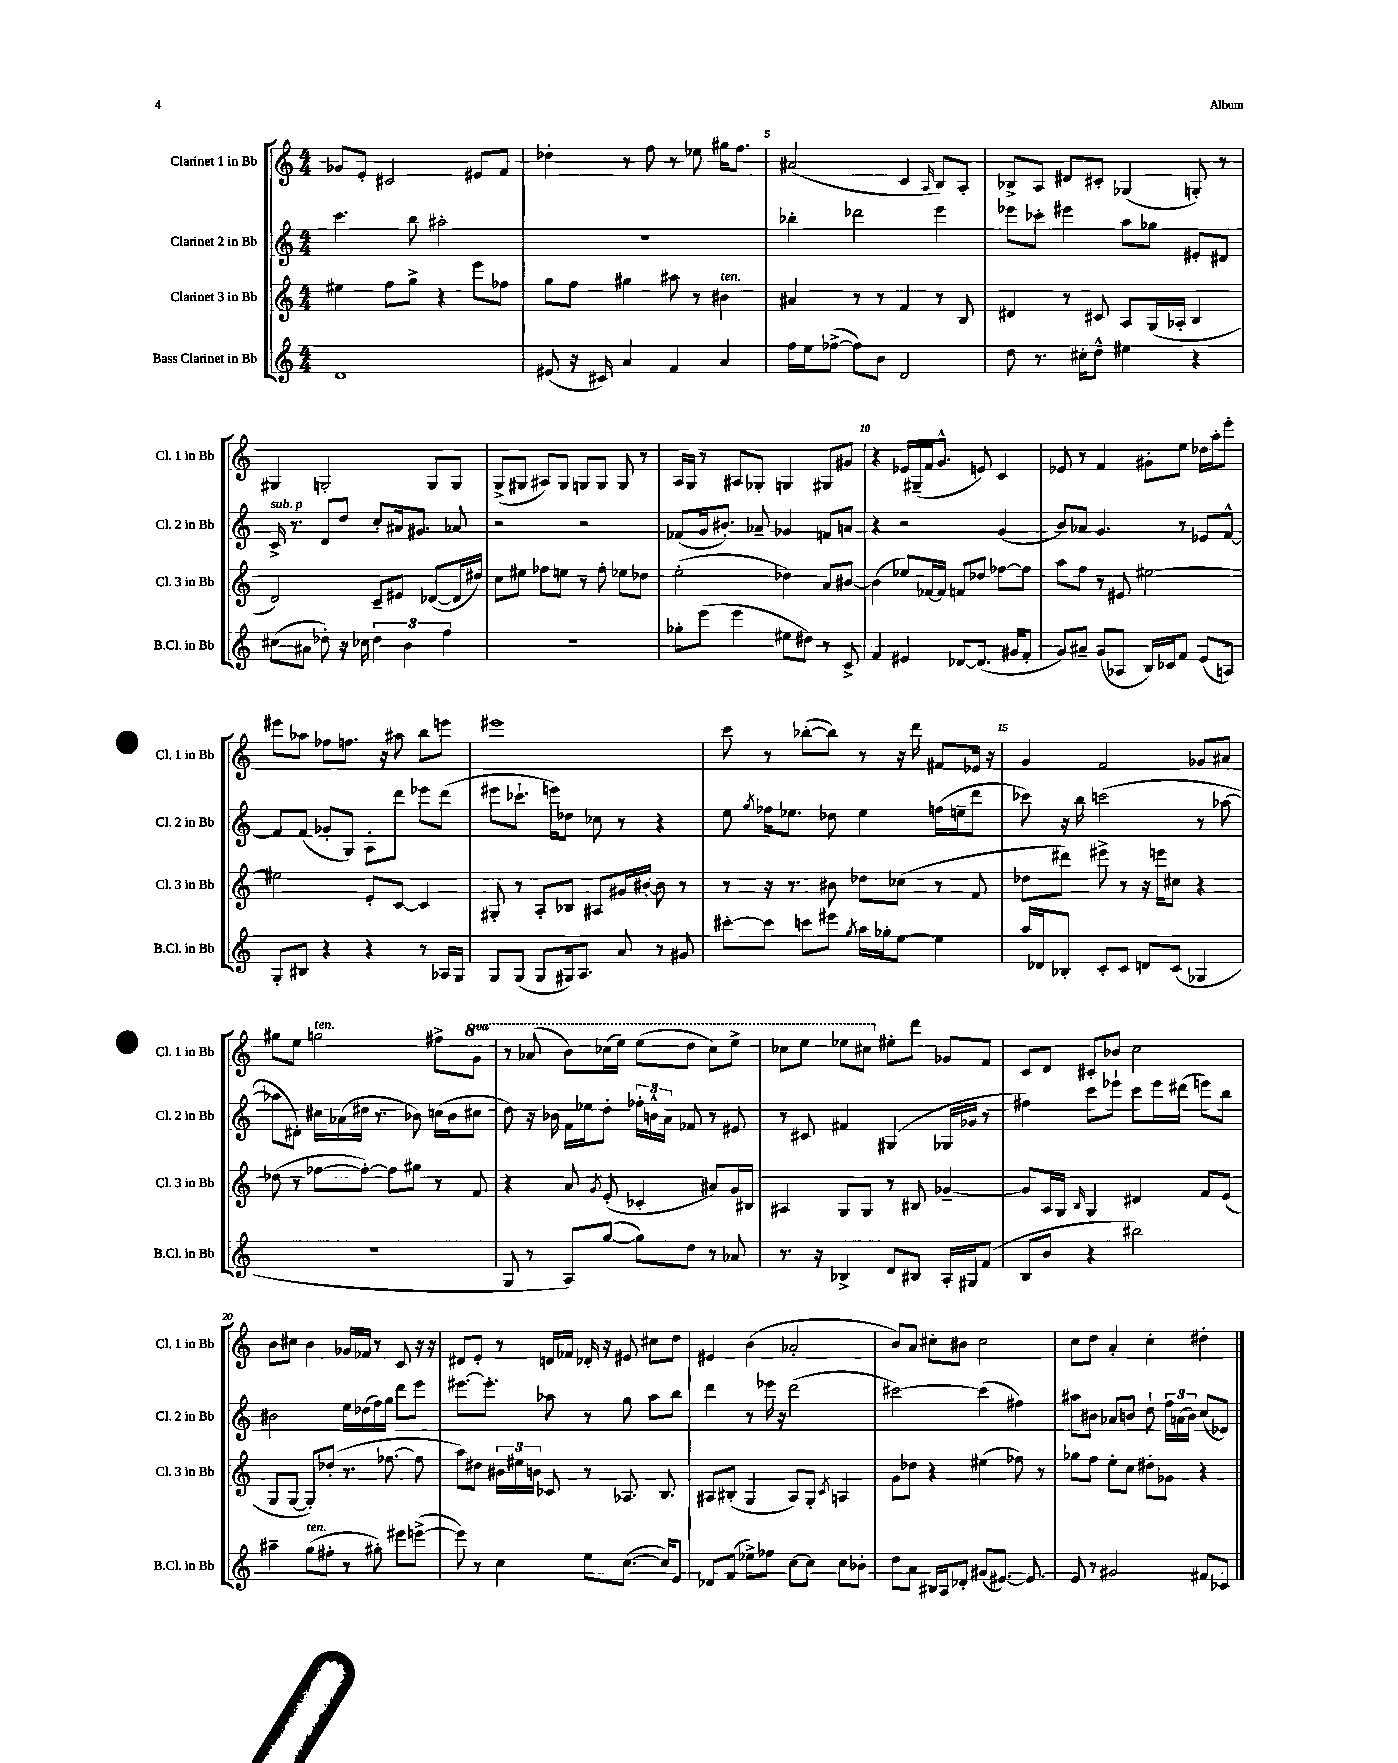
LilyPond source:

<<
\new StaffGroup <<
\new Staff = "s0" \with { instrumentName = "Clarinet 1 in Bb" shortInstrumentName = "Cl. 1 in Bb" } {
    \clef treble \key c \major \numericTimeSignature \time 4/4 \set Staff.ottavationMarkups = #ottavation-simple-ordinals
    \autoBeamOff ges'8[ e'8]-. cis'2 eis'8[ f'8] |
    des''4-. r8 f''8 r8 ees''8 gis''16[ f''8.] |
    ais'2( c'4 \grace { a16 } b8[) a8]-. |
    bes8[-> a8] dis'8[ cis'8]-. ges4( g8-.) r8 |
    gis4 g2-. g8[ g8] |
    g8[->( gis8] ais8[) gis8] g8[ g8] g8 r8 |
    a16[ g16] r8 ais8[ ges8]-. g4 gis8[ gis'8] |
    r4 ees'16[ gis16--( f'16 g'8.]-^ e'8) c'4 |
    ees'8 r8 f'4 gis'8[-. e''8] des''16[ a''16-. e'''8]-. |
    eis'''8[ aes''8] fes''8[ f''8.] r16 ais''8 b''8[ e'''8] |
    eis'''1 |
    c'''8 r8 bes''8[~-.( bes''8]) r8 r16 d'''16 fis'8[ ees'16] r16 |
    g'4 f'2 ges'8[ ais'8] |
    gis''8[ e''8] g''2^\markup { \italic "ten." } fis''8[-> \ottava #1 g''8] |
    r8 aes''8( b''8[) ces'''16( e'''16]) e'''8[( d'''8] ces'''8[) e'''8]-> |
    ces'''8[ e'''8] ees'''8[ cis'''8] \ottava #0 eis''8[-. d'''8] ges'8[ f'8] |
    c'8[ d'8] cis'8[-. bes'8] c''2 |
    b'8[ cis''8] b'4 ges'16[ fes'16] r8 c'8 r16 r16 |
    dis'8[ e'8]-. r8 d'16[ fes'16] des'16-. r16 eis'8 cis''8[ d''8] |
    eis'4 b'4( aes'2-. |
    b'8[) a'8] cis''8[-. bis'8] cis''2 |
    c''8[ d''8] a'4-. c''4-. dis''4-. \bar "|." |
}
\new Staff = "s1" \with { instrumentName = "Clarinet 2 in Bb" shortInstrumentName = "Cl. 2 in Bb" } {
    \clef treble \key c \major \numericTimeSignature \time 4/4
    \autoBeamOff c'''4. b''8 ais''2-. |
    R1 |
    bes''4-. des'''2 e'''4 |
    ees'''8[ ces'''8]-. eis'''4 a''8[ ges''8] eis'8[-. dis'8] |
    c'16->^\markup { \italic "sub. p" } r8. d'8[ d''8] c''8[-. ais'16 gis'8.] aes'8 |
    r2 r2 |
    fes'8[( g'16 bis'8.]-.) aes'8-- ges'4 f'8[ a'8] |
    r4 r2 g'4( |
    b'8[) aes'8] g'4. r8 ees'8[ f'8]~-^ |
    f'8[ f'8]( ges'8[-. g8]) a8[-. d'''8] ees'''8[ d'''8]( |
    eis'''8[ ces'''8.]-! e'''16[) des''8] ces''8 r8 r4 |
    e''8 \acciaccatura { g''8 } fes''16[ ees''8.] des''8 ees''4 f''16[( e''16-- d'''8] |
    ces'''8) r16 b''16 c'''2( r8 aes''8~ |
    aes''8[ dis'8]-.) cis''16[ aes'16( dis''16] r8. bes'8) c''16[( bes'16 cis''8] |
    d''8) r16 bes'16 f'16[ ees''16 d''8]-. \tuplet 3/2 { fes''16[-. b'16-^ a'16] } fes'8 r8 eis'8 |
    r8 cis'8 fis'4 gis4( ges16[ ges'16] r8 |
    fis''4) c'''8[ ees'''8]-! c'''8[ ees'''16 dis'''16]( e'''8[) b''8] |
    bis'2 e''16[ des''16( f''16) g''16] d'''8[ e'''8] |
    eis'''8.[~ eis'''8.]-. aes''8 r8 g''8 aes''8[ b''8] |
    d'''4 r8 ees'''16 r16 d'''2( |
    cis'''2~) cis'''4( fis''4) |
    ais''8[ bis'8] aes'8[ b'8] d''8-! \tuplet 3/2 { f''16[ a'16( b'16]) } c''8[( ees'8]) \bar "|." |
}
\new Staff = "s2" \with { instrumentName = "Clarinet 3 in Bb" shortInstrumentName = "Cl. 3 in Bb" } {
    \clef treble \key c \major \numericTimeSignature \time 4/4
    \autoBeamOff eis''4 f''8[ g''8]-> r4 e'''8[ fes''8] |
    g''8[ f''8] gis''4 ais''8 r8 bis'4^\markup { \italic "ten." } |
    ais'4 r8 r8 f'4 r8 b8 |
    dis'4 r8 cis'8 a8[ g16( aes16]-. b4 |
    d'2) c'8[-- eis'8] des'8[~( des'16 dis''16]) |
    c''8[ eis''8] fes''8[ e''8] r8 fes''8-. ees''8[ des''8] |
    e''2-.( des''4) a'8[ bis'8]~ |
    bis'4( ees''8[) fes'16~ fes'16] f'8[ des''8] fes''8[~ fes''8] |
    a''8[ f''8] r8 eis'8 eis''2~ |
    eis''2 e'8[-. c'8]~ c'4 |
    gis8-. r8 a8[-. bes8] ais8[ gis'16 bis'16]~-. bis'8 r8 |
    r8 r16 r8. bis'8 des''8[ ces''8]( r8 f'8 |
    des''8[ dis'''8]) eis'''8-> r8 r16 e'''16[ cis''8] r4 |
    des''8( r8 fes''8[~ fes''8]~-.) fes''8[ gis''8] r8 f'8 |
    r4 a'8 \acciaccatura { g'8 } e'8-.( ces'4-. ais'8[) g'16 bis16] |
    ais4 g8[ g8] r8 bis8 ges'4~-- |
    ges'8[ a16 g16] \grace { b16 } g4 dis'4 f'8[ e'8]( |
    g8[ g8]~ g8[-.) des''8]-.( r8. fes''8.~ fes''8 |
    a''8[) dis''8] \tuplet 3/2 { bis'16[ eis''16 b'16] } ces'8 r8 aes8. b8. |
    ais8[ bis8]-.( g4 ais8[) g8]-. \acciaccatura { c'8 } a4 |
    g'8[ des''8] r4 eis''4( fes''8) r8 |
    ges''8[ f''8] e''8[-. c''8] dis''8[-. ges'8] r4 \bar "|." |
}
\new Staff = "s3" \with { instrumentName = "Bass Clarinet in Bb" shortInstrumentName = "B.Cl. in Bb" } {
    \clef treble \key c \major \numericTimeSignature \time 4/4
    \autoBeamOff d'1 |
    eis'8( r16 cis'16) a'4 f'4 a'4 |
    f''16[ e''16 fes''8]~->( fes''8[) b'8] d'2 |
    d''8 r8. cis''16[-. d''8]-^ eis''4 r4 |
    cis''8[( ais'8] des''8-.) r16 ces''16 \tuplet 3/2 { des''4 b'4 f''4 } |
    r1 |
    ges''8[-. e'''8]( e'''4 eis''8[ dis''8]) r8 c'8-> |
    f'4 eis'4 des'8[~ des'8.]( gis'16[ f'8]-. |
    g'8[) ais'8]-- g'8[( aes8] b16[) ces'16 f'8] e'8[( a8]) |
    g8[-. bis8] r4 r4 r8 aes16[ g16] |
    g8[ g8]( g8[ gis16) a8.] a'8 r8 gis'8 |
    cis'''8[~-. cis'''8] c'''8[ eis'''8] \acciaccatura { g''8 } a''16[ ges''16-. e''8]~ e''4 |
    a''16[ des'16 bes8]-. c'8[-. c'8] d'8[ c'8]( ges4 |
    R1 |
    g8 r8 a8[) g''8]~( g''8[) d''8] r8 aes'8 |
    r8. r16 bes4-> d'8[ bis8] a16[-. gis16 f'8]( |
    b8[ b'8] r4 bis''2) |
    ais''4-- g''8[^\markup { \italic "ten." }( fis''8]-. r8 gis''8-.) eis'''8[ e'''8]~->( |
    e'''8) r8 c''4 e''8[ c''8.]~( c''16[) e'8] |
    des'8[ f'8]( ees''8[->) fes''8] c''8[~ c''8] c''8[ bes'8]-. |
    d''8[ a'8] bis16[ a16 des'8]-. gis'8[( eis'8.]~) eis'8. |
    e'8 r8 gis'2 fis'8[ ces'8] \bar "|." |
}
>>
>>
\layout { \context { \Score currentBarNumber = #3 \override BarNumber.break-visibility = ##(#f #t #t) barNumberVisibility = #(every-nth-bar-number-visible 5) } }
